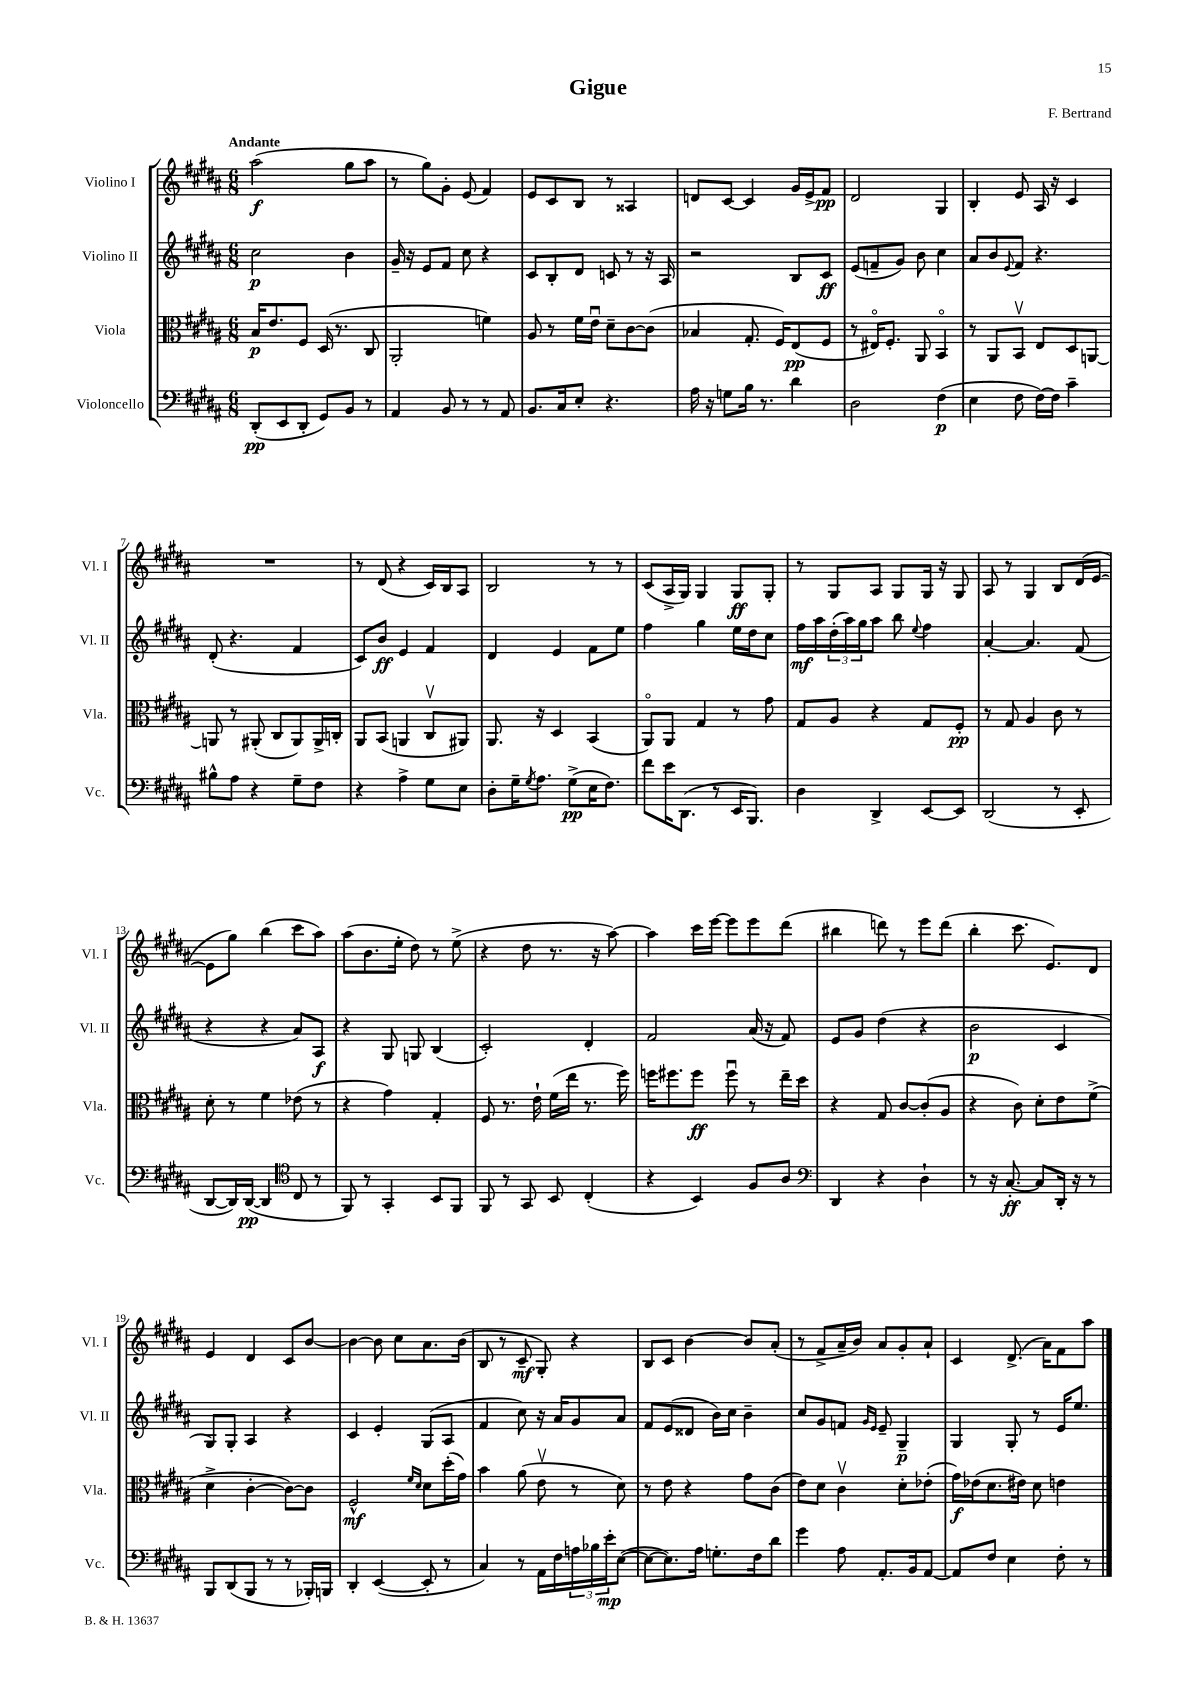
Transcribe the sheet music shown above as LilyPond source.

\header { title = "Gigue" composer = "F. Bertrand" }
<<
\new StaffGroup <<
\new Staff = "s0" \with { instrumentName = "Violino I" shortInstrumentName = "Vl. I" } {
    \clef treble \key b \major \numericTimeSignature \time 6/8 \tempo "Andante"
    ais''2\f( gis''8 ais''8 |
    r8 gis''8) gis'8-. e'8( fis'4) |
    e'8 cis'8 b8 r8 aisis4 |
    d'8 cis'8~ cis'4 gis'16 e'16-> fis'8\pp |
    dis'2 gis4 |
    b4-. e'8 ais16 r16 cis'4 |
    R2. |
    r8 dis'8( r4 cis'16) b16 ais8 |
    b2 r8 r8 |
    cis'8( ais16-> gis16) gis4 gis8\ff gis8-. |
    r8 gis8 ais8 gis8 gis16 r16 gis8 |
    ais8 r8 gis4 b8 dis'16( e'16~ |
    e'8 gis''8) b''4( cis'''8 ais''8) |
    ais''8( b'8. e''16-. dis''8) r8 e''8->( |
    r4 dis''8 r8. r16 ais''8~) |
    ais''4 cis'''16 e'''16~ e'''8 e'''8 dis'''8( |
    bis''4 d'''8) r8 e'''8 d'''8( |
    b''4-. cis'''8. e'8.) dis'8 |
    e'4 dis'4 cis'8 b'8~ |
    b'4~ b'8 cis''8 ais'8. b'16( |
    b8 r8 cis'8--\mf gis8-.) r4 |
    b8 cis'8 b'4~ b'8 ais'8-.( |
    r8 fis'8-> ais'16-- b'16) ais'8 gis'8-. ais'8-! |
    cis'4 dis'8.->( ais'16) fis'8 ais''8 \bar "|." |
}
\new Staff = "s1" \with { instrumentName = "Violino II" shortInstrumentName = "Vl. II" } {
    \clef treble \key b \major \numericTimeSignature \time 6/8
    cis''2\p b'4 |
    gis'16-- r16 e'8 fis'8 cis''8 r4 |
    cis'8 b8-. dis'8 c'8 r8 r16 ais16 |
    r2 b8 cis'8\ff |
    e'8( f'8-- gis'8) b'8 cis''4 |
    ais'8 b'8 \appoggiatura { e'8 } fis'8 r4. |
    dis'8-.( r4. fis'4 |
    cis'8) b'8\ff e'4 fis'4 |
    dis'4 e'4 fis'8 e''8 |
    fis''4 gis''4 e''16 dis''16 cis''8 |
    fis''16\mf ais''16 \tuplet 3/2 { dis''16-.( ais''16) gis''16 } ais''8 b''8 \appoggiatura { e''8 } fis''4 |
    ais'4~-. ais'4. fis'8( |
    r4 r4 ais'8) ais8\f |
    r4 gis8 g8 b4( |
    cis'2-.) dis'4-. |
    fis'2 ais'16( r16 fis'8) |
    e'8 gis'8 dis''4( r4 |
    b'2\p cis'4 |
    gis8) gis8-. ais4 r4 |
    cis'4 e'4-. gis8( ais8 |
    fis'4 cis''8) r16 ais'16 gis'8 ais'8 |
    fis'8 e'8( disis'8 b'16) cis''16 b'4-- |
    cis''8 gis'8 f'8 \grace { gis'16 e'16 } e'8-- gis4--\p |
    gis4 gis8-. r8 e'16 e''8. \bar "|." |
}
\new Staff = "s2" \with { instrumentName = "Viola" shortInstrumentName = "Vla." } {
    \clef alto \key b \major \numericTimeSignature \time 6/8
    b16\p e'8. fis8 dis16( r8. cis8 |
    ais,2-. f'4) |
    ais8 r8 fis'16 e'16\downbow dis'8-- cis'8~ cis'8( |
    bes4 gis8.-. fis16) e8\pp( fis8 |
    r8 eis16\flageolet) fis8.-. ais,8 b,4\flageolet |
    r8 ais,8 b,8\upbow e8 dis8 a,8~ |
    a,8 r8 ais,8-.( cis8 ais,8) ais,16-> c16-. |
    ais,8 b,8( a,4 cis8\upbow ais,8) |
    ais,8. r16 dis4 b,4( |
    ais,8\flageolet) ais,8 gis4 r8 gis'8 |
    gis8 ais8 r4 gis8 fis8-.\pp |
    r8 gis8 ais4 cis'8 r8 |
    dis'8-. r8 fis'4 ees'8( r8 |
    r4 gis'4) gis4-. |
    fis8 r8. e'16-! fis'16( e''16 r8. fis''16) |
    f''16 fis''8. fis''8\ff fis''8\downbow r8 e''16-- dis''16 |
    r4 gis8 cis'8~ cis'8-.( ais8 |
    r4 cis'8) dis'8-. e'8 fis'8->( |
    dis'4-> cis'4~-. cis'8~) cis'8 |
    fis2-^\mf \grace { fis'16 dis'16 } dis'8 dis''16-.( gis'16) |
    b'4 ais'8( e'8\upbow r8 dis'8) |
    r8 e'8 r4 gis'8 cis'8( |
    e'8) dis'8 cis'4\upbow dis'8-. ees'8-.( |
    gis'16\f) ees'16( dis'8. eis'16) dis'8 e'4 \bar "|." |
}
\new Staff = "s3" \with { instrumentName = "Violoncello" shortInstrumentName = "Vc." } {
    \clef bass \key b \major \numericTimeSignature \time 6/8
    dis,8-.\pp( e,8 dis,8-. gis,8) b,8 r8 |
    ais,4 b,8 r8 r8 ais,8 |
    b,8. cis16 e8-. r4. |
    ais16 r16 g8 b16 r8. dis'4 |
    dis2 fis4\p( |
    e4 fis8 fis16~) fis16 cis'4-- |
    bis8-^ ais8 r4 gis8-- fis8 |
    r4 ais4-> gis8 e8 |
    dis8-. gis16-- \acciaccatura { gis8 } ais8. gis8->\pp( e16 fis8.) |
    fis'8 e'16 dis,8.( r8 e,16 b,,8.) |
    dis4 dis,4-> e,8~ e,8 |
    dis,2( r8 e,8-. |
    dis,8~ dis,16) dis,16~\pp( dis,4 \clef tenor cis8 r8 |
    fis,8) r8 gis,4-. b,8 fis,8 |
    fis,8 r8 gis,8 b,8 cis4-.( |
    r4 b,4) fis8 ais8 |
    \clef bass dis,4 r4 dis4-! |
    r8 r16 cis8.~-.\ff cis8 dis,16-. r16 r8 |
    b,,8 dis,8( b,,8 r8 r8 bes,,16-.) b,,16 |
    dis,4-. e,4~( e,8-. r8 |
    cis4) r8 ais,16 fis16 \tuplet 3/2 { a16 bes16 e'16-.\mp } e8~( |
    e8~ e8.) ais16 g8.-. fis16 dis'8 |
    gis'4 ais8 ais,8.-. b,16 ais,8~ |
    ais,8 fis8 e4 fis8-. r8 \bar "|." |
}
>>
>>
